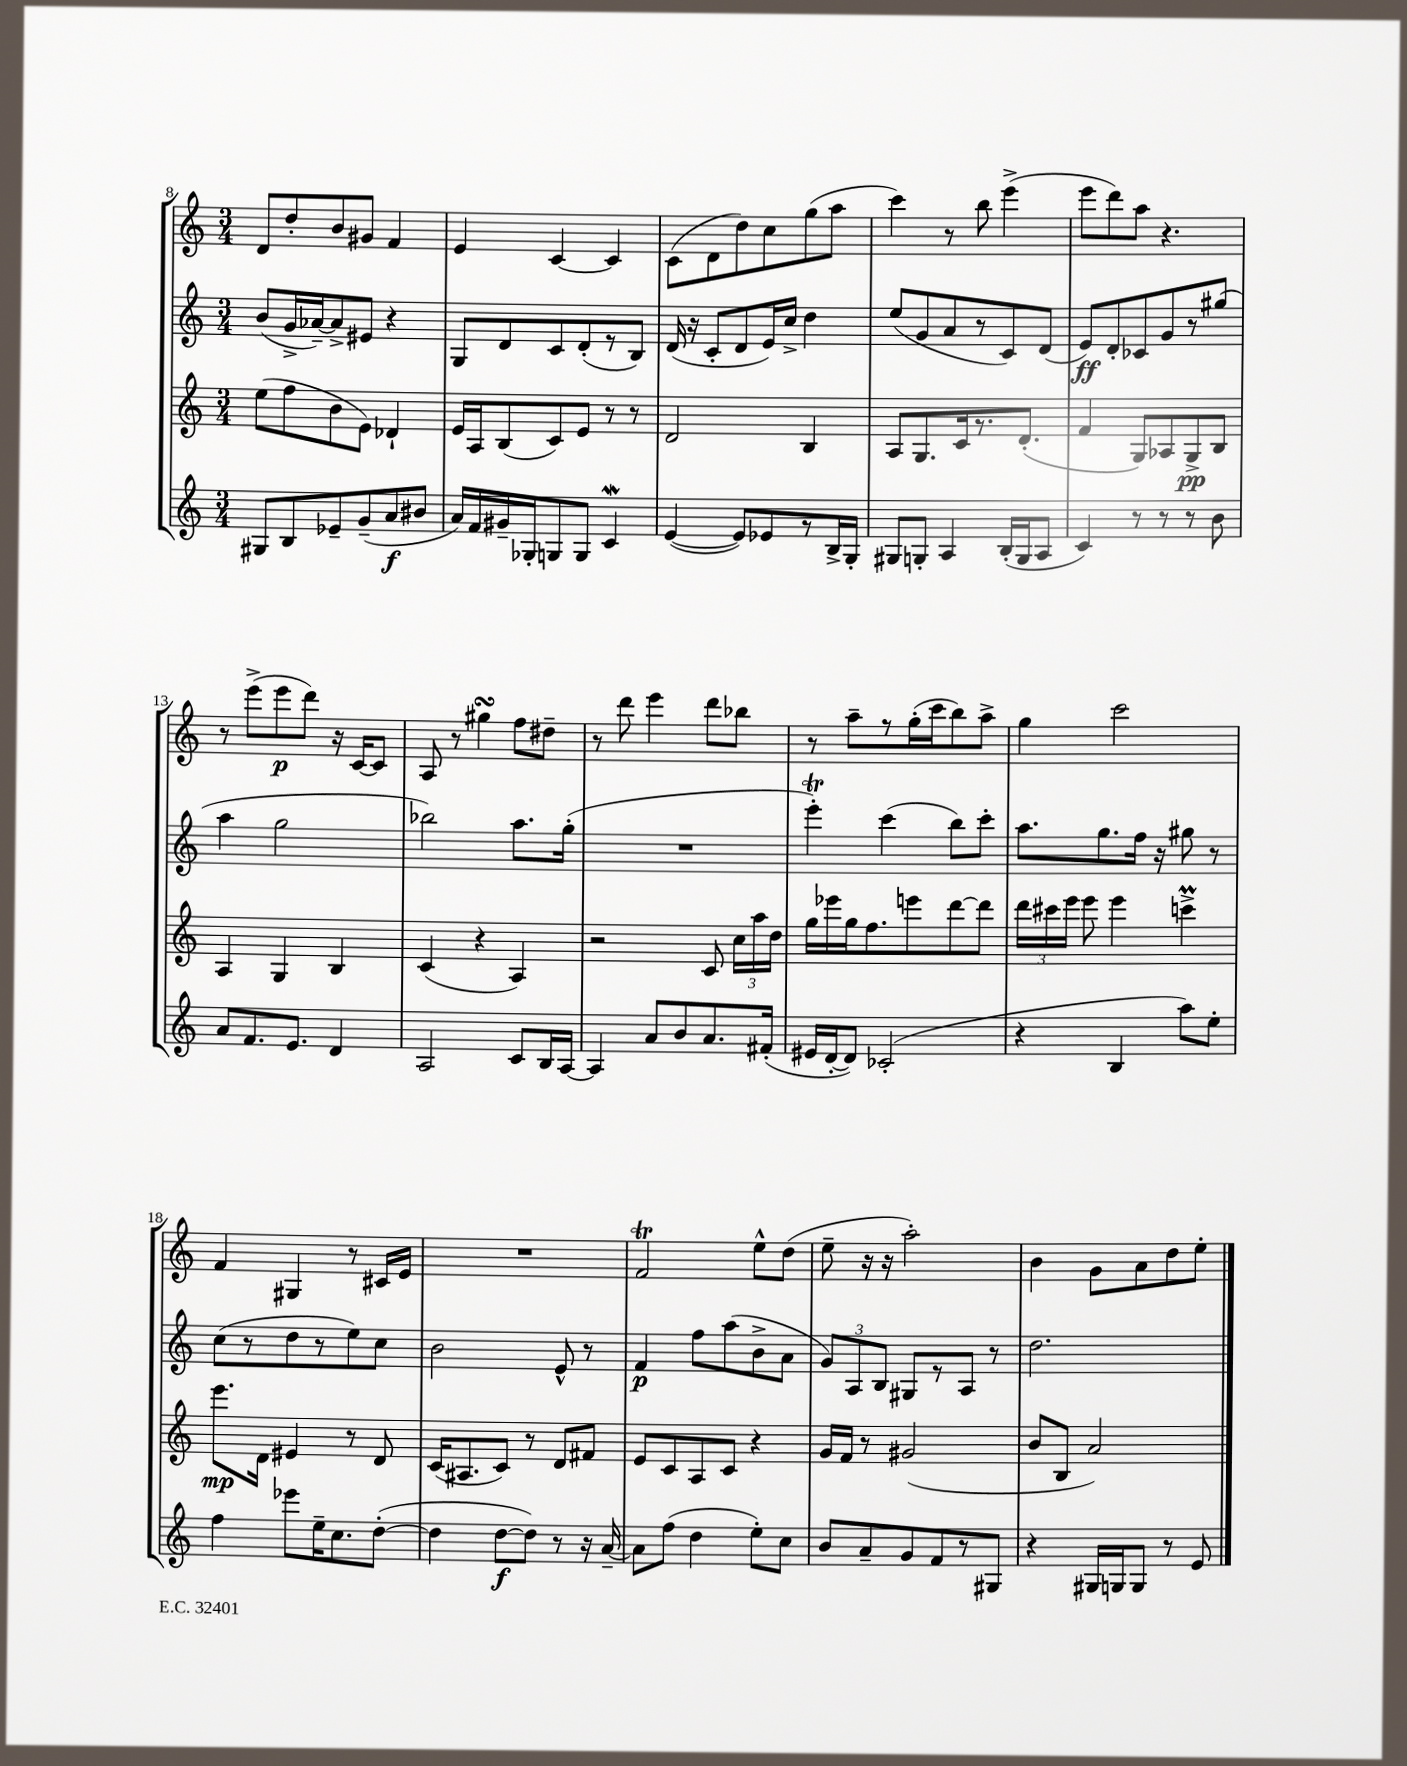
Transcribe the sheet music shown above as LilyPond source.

<<
\new StaffGroup <<
\new Staff = "s0" {
    \clef treble \key c \major \numericTimeSignature \time 3/4
    \autoBeamOff d'8[ d''8-. b'8 gis'8] f'4 |
    e'4 c'4~ c'4 |
    c'8[( d'8 d''8) c''8 g''8( a''8] |
    c'''4) r8 b''8 e'''4->( |
    e'''8[ d'''8) a''8] r4. |
    r8 e'''8[->( e'''8\p d'''8]) r16 c'16[~ c'8] |
    a8 r8 gis''4\turn f''8[ dis''8]-- |
    r8 d'''8 e'''4 d'''8[ bes''8] |
    r8 a''8[-- r8 g''16-.( c'''16 b''8) a''8]-> |
    g''4 c'''2 |
    f'4 gis4 r8 cis'16[ e'16] |
    R2. |
    f'2\trill e''8[-^ d''8]( |
    e''8-- r16 r16 a''2-.) |
    b'4 g'8[ a'8 d''8 e''8]-. \bar "|." |
}
\new Staff = "s1" {
    \clef treble \key c \major \numericTimeSignature \time 3/4
    \autoBeamOff b'8[( g'16-> aes'16~--) aes'8-> eis'8] r4 |
    g8[ d'8 c'8 d'8-.( r8 b8]) |
    d'16( r16 c'8[-. d'8 e'16) c''16]-> d''4 |
    e''8[( g'8 a'8 r8 c'8) d'8]( |
    e'8[\ff) d'8-. ces'8 g'8 r8 gis''8]( |
    a''4 g''2 |
    bes''2) a''8.[ g''16]-.( |
    R2. |
    e'''4-.\trill) c'''4( b''8[) c'''8]-. |
    a''8.[ g''8. f''16] r16 gis''8 r8 |
    c''8[( r8 d''8 r8 e''8) c''8] |
    b'2 e'8-^ r8 |
    f'4\p f''8[ a''8( b'8-> a'8] |
    \tuplet 3/2 { g'8[) a8 b8] } gis8[ r8 a8] r8 |
    d''2. \bar "|." |
}
\new Staff = "s2" {
    \clef treble \key c \major \numericTimeSignature \time 3/4
    \autoBeamOff e''8[( f''8 b'8 e'8]) des'4-! |
    e'16[ a16 b8( c'8) e'8] r8 r8 |
    d'2 b4 |
    a8[ g8. c'16 r8. d'8.]-.( |
    f'4 g8[) aes8 g8->\pp b8] |
    a4 g4 b4 |
    c'4( r4 a4) |
    r2 c'8 \tuplet 3/2 { c''16[ a''16 d''16] } |
    g''16[ ees'''16 g''16 f''8. e'''8 d'''8~ d'''8] |
    \tuplet 3/2 { d'''16[ cis'''16 e'''16] } e'''8 e'''4 c'''4->\prall |
    e'''8.[\mp d'16] eis'4 r8 d'8 |
    c'16[( ais8. c'8]) r8 d'8[ fis'8] |
    e'8[ c'8 a8 c'8] r4 |
    g'16[ f'16] r8 gis'2( |
    b'8[ b8] a'2) \bar "|." |
}
\new Staff = "s3" {
    \clef treble \key c \major \numericTimeSignature \time 3/4
    \autoBeamOff gis8[ b8 ees'8-- g'8--( a'8\f bis'8] |
    a'16[) f'16 gis'16-- ges16-. g8 g8] c'4\mordent |
    e'4~( e'8[) ees'8 r8 b16-> g16]-. |
    gis8[ g8]-. a4 b16[-.( g16 a8] |
    c'4) r8 r8 r8 b'8 |
    a'8[ f'8. e'8.] d'4 |
    a2 c'8[ b16 a16]~ |
    a4 a'8[ b'8 a'8. fis'16]-.( |
    eis'16[ d'16~-. d'8]) ces'2-.( |
    r4 b4 a''8[) e''8]-. |
    f''4 ees'''8[ e''16-- c''8. d''8]~-.( |
    d''4 d''8[~\f d''8]) r8 r16 a'16~-- |
    a'8[ f''8]( d''4 e''8[-.) c''8] |
    b'8[ a'8-- g'8 f'8 r8 gis8] |
    r4 gis16[ g16 g8] r8 e'8 \bar "|." |
}
>>
>>
\layout { \context { \Score currentBarNumber = #8 } }
